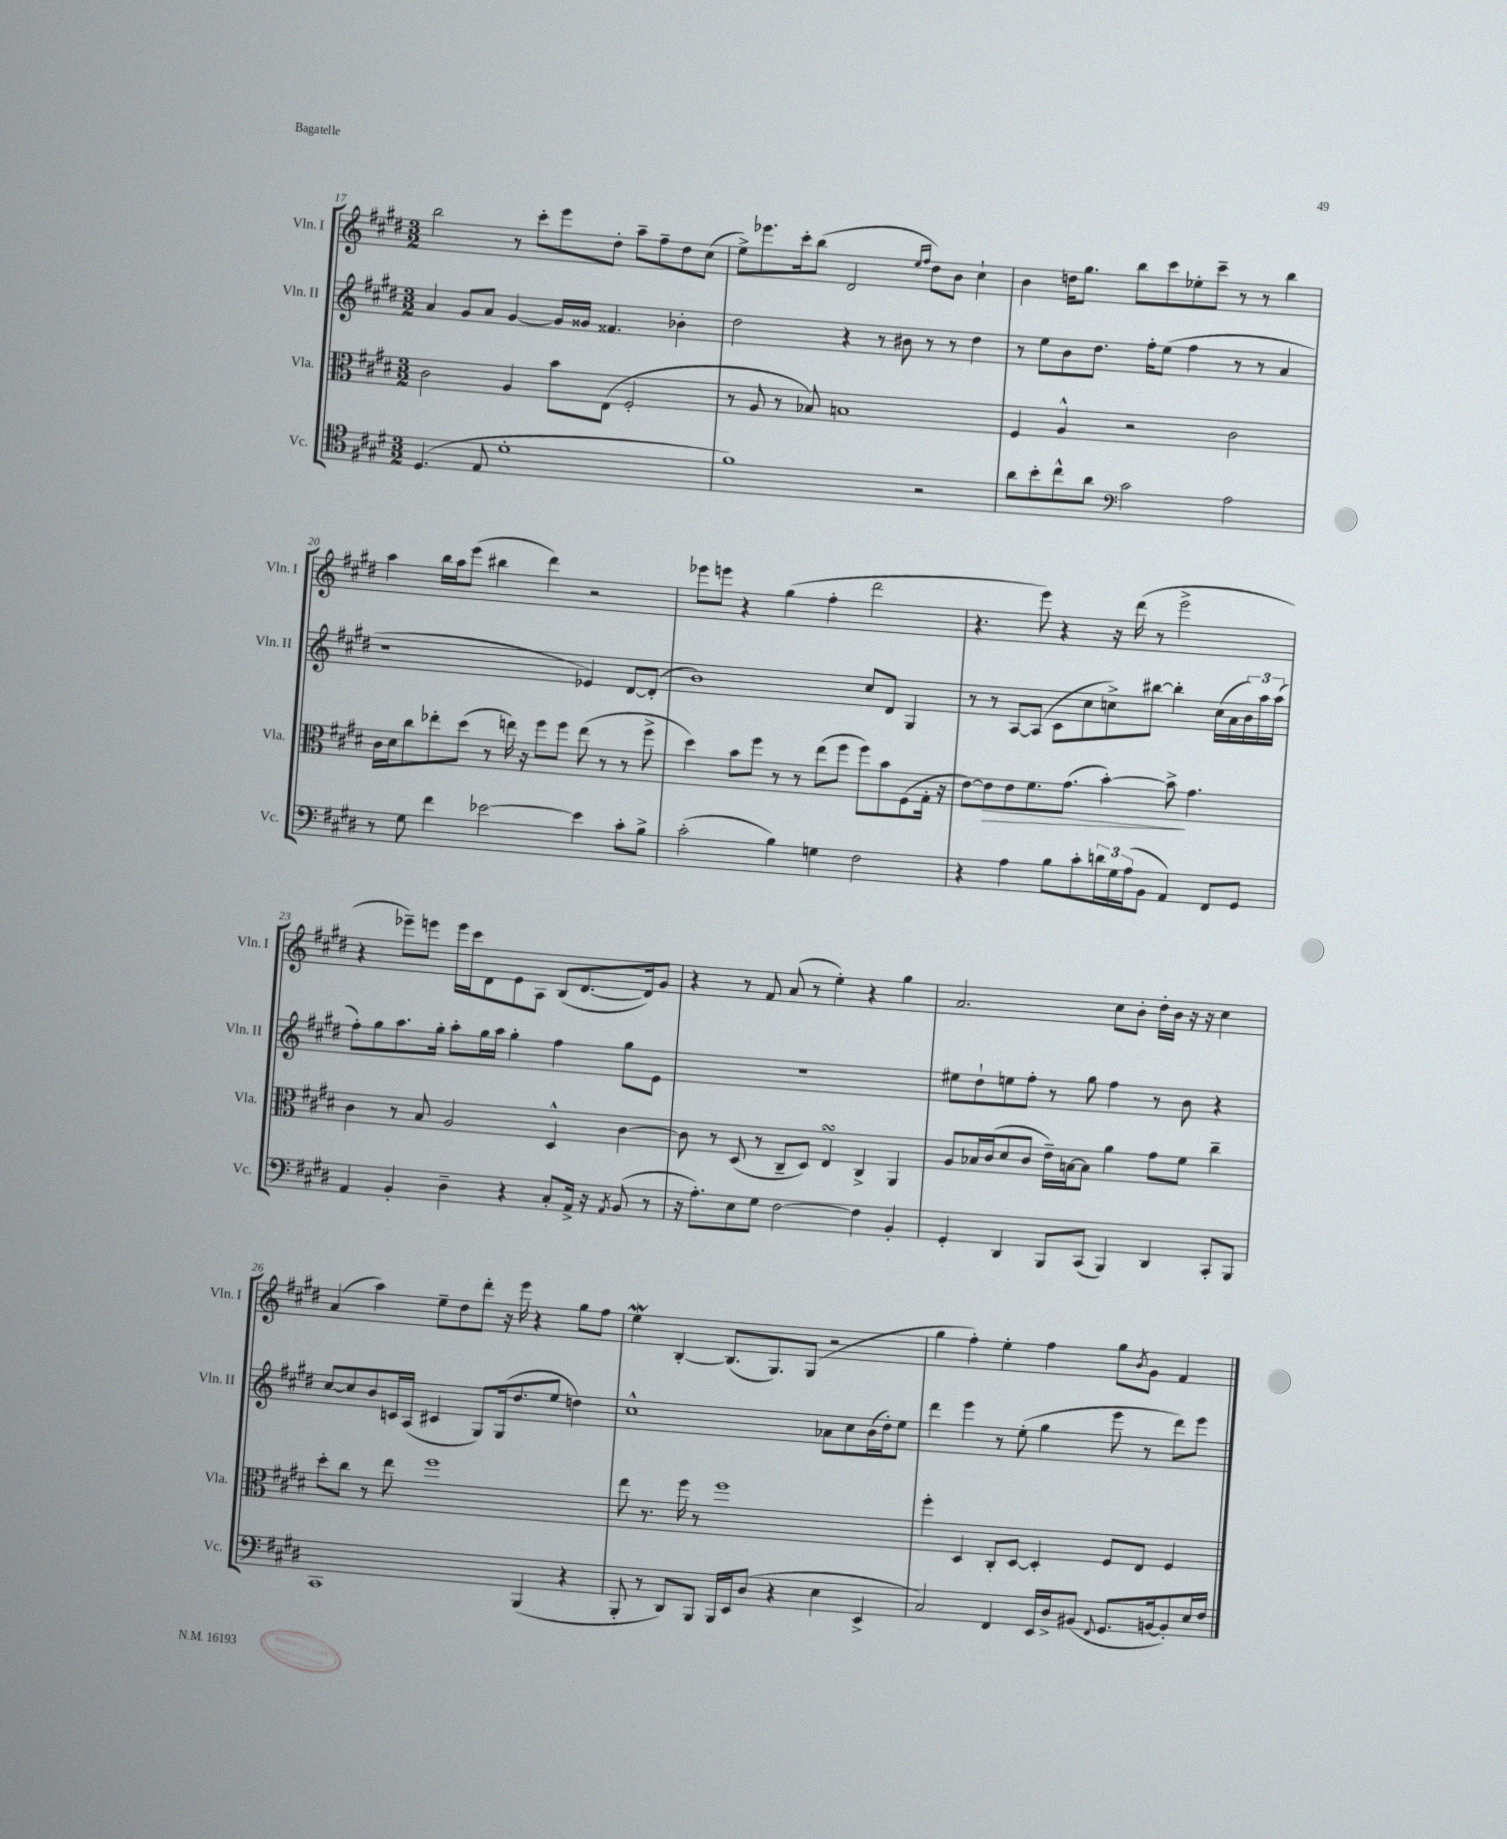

**kern	**kern	**kern	**kern
*staff4	*staff3	*staff2	*staff1
*clefC4	*clefC3	*clefG2	*clefG2
*k[f#c#g#d#]	*k[f#c#g#d#]	*k[f#c#g#d#]	*k[f#c#g#d#]
*M3/2	*M3/2	*M3/2	*M3/2
(4.D#	2c#	4a	2bb
.	.	8g#	.
8E	.	8a	.
1d#'	4A	[4g#	8r
.	.	.	8ccc#'
.	8b	16g#]	8eee
.	.	16g##	.
.	(8E	4.f##	8dd#'
.	2F#'	.	8aa~
.	.	.	8ff#~
.	.	4b-'	8dd#
.	.	.	(8cc#
=	=	=	=
1f#)	8r	2dd#	8ee^)
.	8A	.	8.eee-
.	8r	.	.
.	.	.	16ccc#'
.	8B-)	.	(8bb
.	1B	4r	2d#
.	.	8r	.
.	.	8b#	.
.	.	.	16qqee
.	.	.	16qqff#
2r	.	8r	8dd#)
.	.	8r	8b
.	.	4dd#	4cc#`
=	=	=	=
8a	4F#	8r	4b
8b'	.	8ee	.
8cc#^^	4A^^	8b	16dd
.	.	.	8.gg#
8a	.	8.dd#	.
*clefF4	*	*	*
2c#	2r	.	8bb
.	.	16ff#'	.
.	.	(8ee	8ccc#
.	.	4ff#	8ee-'
.	.	.	8ccc#~
2A	2c#	8r	8r
.	.	8r	8r
.	.	4a	4bb
=	=	=	=
8r	16c#	1r	4aa
.	16d#	.	.
8G#	8cc#	.	.
4f#	8ee-'	.	16bb
.	.	.	16aa
.	(8dd#	.	(8eee
[2e-	8r	.	4bb#
.	16ee)	.	.
.	16r	.	.
.	8ff#	.	4ddd#)
.	8ff#	.	.
4e-]	(8ee	4e-)	2r
.	8r	.	.
8c#'	8r	[8d#	.
8B^	8ff#^	(8d#']	.
=	=	=	=
(2c#'	4dd#)	1b)	8eee-
.	.	.	8eee
.	8b	.	4r
.	8ff#	.	.
4B)	8r	.	(4gg#
.	8r	.	.
4G	(8ee	.	4ff#'
.	8ff#	.	.
2F#	8ff#)	8cc#	2ddd#
.	8b	8d#	.
.	(8F#	4G#	.
.	16G#'	.	.
.	16r	.	.
=	=	=	=
4r	[8e)	8r	4.r
.	8e]	8r	.
4A	8e	[8A	.
.	8.f#	(8A]	8eee)
8B	.	8c#	4r
.	(8.g#	.	.
8c#'	.	8cc#	.
24d	[4b')	8cc^)	16r
24G#	.	.	.
.	.	.	(16ddd#
(24A	.	.	.
8BB	.	[8bb#	8r
4AA)	8b^]	4bb#']	2eee^
.	4.g#	.	.
8FF#	.	(16cc	.
.	.	16a	.
8GG#	.	24b)	.
.	.	24aa	.
.	.	(24aa	.
=	=	=	=
4AA	4c#	8ff#')	4r
.	.	8gg#	.
4BB'	8r	8.aa	8eee-~)
.	8B	.	8eee
.	.	16gg#'	.
4D#~	2A	8aa'	16eee
.	.	.	16ccc#
.	.	16gg#	8d#
.	.	16aa	.
4r	.	4gg#'	8e
.	.	.	8A
8C#'	4D#^^	4ff#	(8B
16AA^	.	.	[8.d#
16r	.	.	.
8qAA	.	.	.
(8BB	[4c#	8gg#	.
.	.	.	16d#])
8r	.	8e	8g#
=	=	=	=
16r	8c#]	1.r	4r
8.A')	.	.	.
.	8r	.	.
8E	(8D#	.	8r
8G#	8r	.	8f#
[2F#	8C#~	.	(8a
.	8D#)	.	8r
.	4E	.	4ee')
4F#]	4C#^	.	4r
4BB'	4AA	.	4gg#
=	=	=	=
4GG#'	8A	8ee#	2.a
.	16B-	8dd#`	.
.	(16c#	.	.
4DD#	8d#	8ee	.
.	8c#	8ff#'	.
8BBB	16e~)	8r	.
.	[16B	.	.
(8CC#	8B]	8gg#	.
4BBB)	4a	4ff#	8cc#
.	.	.	8b'
4DD#	8g#	8r	16dd#'
.	.	.	16b
.	8f#	8b	16r
.	.	.	16r
8CC#'	4cc#~	4r	4cc#
8BBB	.	.	.
=	=	=	=
1CC#	8dd#'	[8cc#	(4a
.	8cc#	8cc#]	.
.	8r	8b	4aa)
.	8ee	16c	.
.	.	(16A	.
.	1ff#	4c#	8ee~
.	.	.	8dd#
.	.	8G#)	8ddd#'
.	.	(16G#	16r
.	.	8.dd#	16eee
(4BBB	.	.	4r
.	.	8ee	.
4r	.	4dd)	8gg#
.	.	.	8ff#
=	=	=	=
8BBB'	8ee	1cc#^^	4ee
8r	8.r	.	.
8DD#)	.	.	[4B'
.	16ff#	.	.
8BBB	8r	.	.
16BBB	1ff#	.	(8.B]
16EE	.	.	.
(8D#	.	.	.
.	.	.	8.G#)
4r	.	.	.
.	.	.	(8G#
4E	.	8a-	2r
.	.	8cc#	.
4EE^	.	(16b	.
.	.	16dd#')	.
.	.	8ee	.
=	=	=	=
2C#)	4ff#'	4ddd#	4gg#
.	4D#	4eee	4ff#')
4FF#	8C#'	8r	4ee'
.	[8D#	(8ee'	.
16EE	4D#']	4gg#	4ff#
16D#^	.	.	.
(8BB#	.	.	.
8qqFF#	.	.	.
8.GG#	8F#	8eee	8gg#
.	.	.	8qb
.	8E	8r	8g#
[16BB	.	.	.
8BB'])	4F#	8ddd#)	4f#
16E	.	8eee	.
16F#	.	.	.
==	==	==	==
*-	*-	*-	*-
